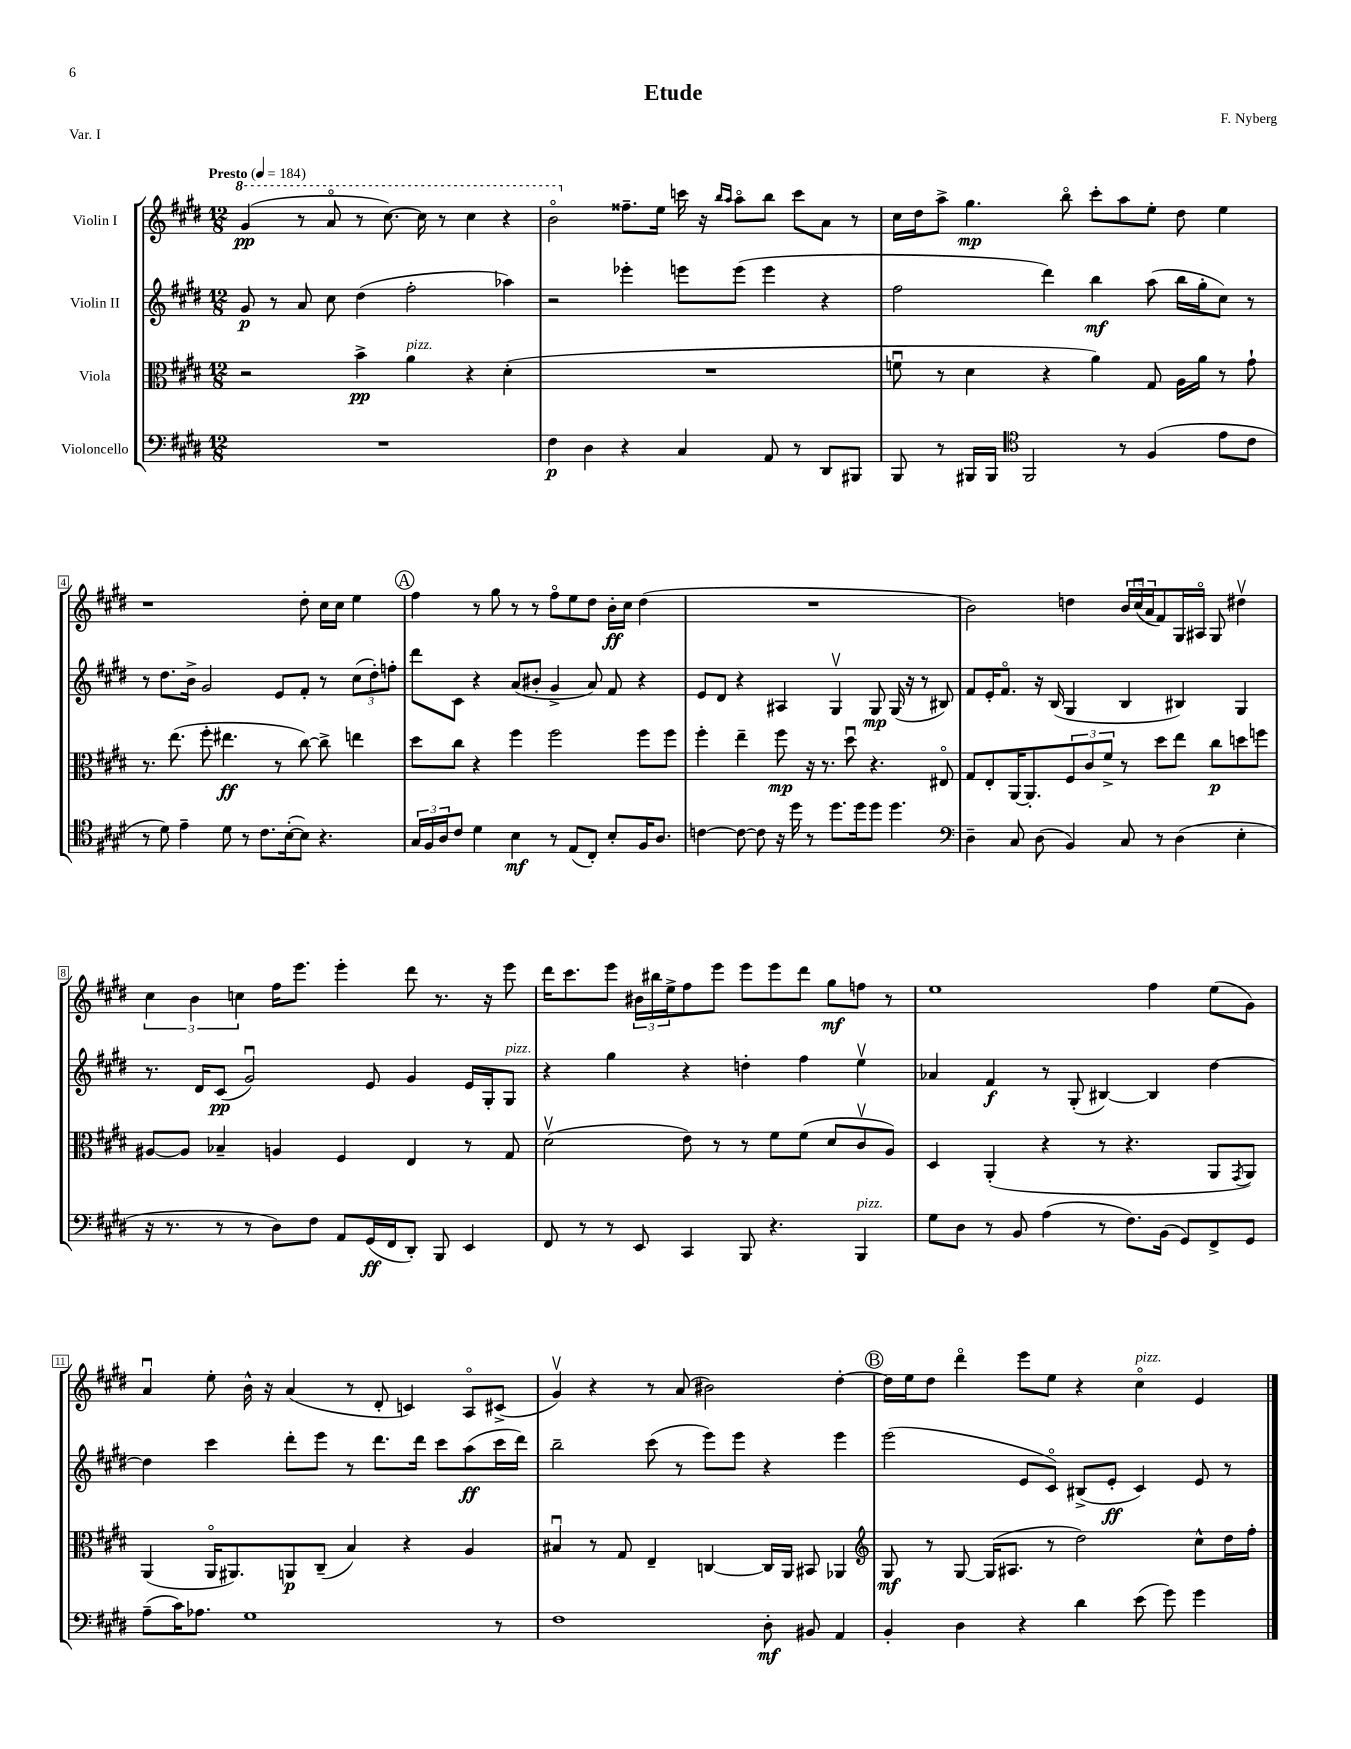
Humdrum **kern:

**kern	**kern	**kern	**kern
*staff4	*staff3	*staff2	*staff1
*clefF4	*clefC3	*clefG2	*clefG2
*k[f#c#g#d#]	*k[f#c#g#d#]	*k[f#c#g#d#]	*k[f#c#g#d#]
*M12/8	*M12/8	*M12/8	*M12/8
*MM184	*MM184	*MM184	*MM184
1.r	2r	8g#/	(4gg#/
.	.	8r	.
.	.	8a/	8r
.	.	8cc#\	8aao/
.	4b^\	(4dd#\	8r
.	.	.	[8.ccc#\)
.	4a\	2ff#'\	.
.	.	.	16ccc#\]
.	.	.	8r
.	4r	.	4ccc#\
.	(4d#'\	4aa-\)	4r
=	=	=	=
4F#\	1.r	2r	2bbo\
4D#\	.	.	.
4r	.	4eee-'\	8.ff##~\L
.	.	.	16ee\Jk
4C#/	.	8eee\L	16ccc\
.	.	.	16r
.	.	.	16qqbb/LL
.	.	.	16qqaa/JJ
.	.	(8eee\J	8aao\L
8AA/	.	4eee\	8bb\J
8r	.	.	8ccc\L
8DD#/L	.	4r	8a\J
8BBB#/J	.	.	8r
=	=	=	=
8BBB/	8fu\	2ff#\	16cc#\LL
.	.	.	16dd#\J
8r	8r	.	8aa^\J
16BBB#/LL	4d#\	.	4.gg#\
16BBB#/JJ	.	.	.
*clefC4	*	*	*
2FF#/	.	.	.
.	4r	4ddd#\)	.
.	.	.	8bbo\
.	4a\)	4bb\	8ccc#'\L
8r	.	.	8aa\
(4F#/	8G#/	(8aa\	8ee'\J
.	16A\LL	16bb\LL	8dd#\
.	16a\JJ	16gg#'\J	.
8e\L	8r	8cc#\J)	4ee\
8c#\J	8g#`\	8r	.
=	=	=	=
8r	8.r	8r	1r
8d#\)	.	8.dd#\L	.
.	(8.ee\	.	.
4e~\	.	.	.
.	.	16b^\Jk	.
.	8ff#'\	2g#/	.
8d#\	4.ee#\	.	.
8r	.	.	.
8.c#\L	.	.	.
.	8r	8e/L	.
([16B'\k	.	.	.
8B\]J)	[8cc#\)	8f#'/J	8dd#'\
4.r	8cc#^\]	8r	16cc#\LL
.	.	.	16cc#\JJ
.	4ee\	(12cc#\L	4ee\
.	.	12dd#'\)	.
.	.	12ff'\J	.
=	=	=	=
24G#/LL	8dd#\L	8ddd#\L	4ff#\
24F#/	.	.	.
24A/J	.	.	.
8c#/J	8cc#\J	8c#\J	.
4d#\	4r	4r	8r
.	.	.	8gg#\
4B\	4ff#\	(8a/L	8r
.	.	8b#'/J	8r
8r	2ff#\	4g#^/	8ff#o\L
(8E/L	.	.	8ee\
8C#'/J)	.	8a/)	8dd#\J
8B'/L	.	8f#/	16b'\LL
.	.	.	16cc#\JJ
16F#/K	8ff#\L	4r	(4dd#\
8.A/J	.	.	.
.	8ff#\J	.	.
=	=	=	=
[4c\	4ff#'\	8e/L	1.r
.	.	8d#/J	.
8c\_	4ee~\	4r	.
8c\]	.	.	.
16r	8ff#\	4A#/	.
16dd#\	.	.	.
8r	16r	.	.
.	8.r	.	.
8.dd#\L	.	4G#v/	.
.	8dd#u\	.	.
16dd#\k	.	.	.
8dd#\J	4.r	8G#/	.
4.dd#\	.	(16G#/	.
.	.	16r	.
.	.	8r	.
.	8E#o/	8B#/)	.
=	=	=	=
*clefF4	*	*	*
4D#~\	8G#/L	8f#/L	2b\)
.	8E'/	16e'/K	.
.	.	8.f#o/J	.
8C#/	[16AA/K	.	.
.	8.AA'/]	.	.
(8D#\	.	16r	.
.	.	(16B/	.
4BB/)	12F#/	4G#/	4dd\
.	12c#/	.	.
.	12f#^/J	.	.
8C#/	8r	4B/	24b/LL
.	.	.	(24cc#u/
.	.	.	24a/J
8r	8dd#\L	.	8f#/)
(4D#\	8ee\J	4B#/)	16G#/L
.	.	.	16A#o/JJ
.	8cc#\L	.	8G#/
4E'\	8dd\	4G#/	4dd#v\
.	8ff\J	.	.
=	=	=	=
16r	[8A#/L	8.r	6cc#\
8.r	.	.	.
.	8A#/]J	.	.
.	.	.	6b\
.	.	16d#/LK	.
8r	4B-~/	(8c#/J	.
.	.	.	6cc\
8r	.	2g#u/)	.
8D#\L)	4A/	.	16ff#\LK
.	.	.	8.eee\J
8F#\J	.	.	.
8AA/L	4F#/	.	4eee'\
(16GG#/L	.	8e/	.
16FF#/J	.	.	.
8DD#'/J)	4E/	4g#/	8ddd#\
8BBB/	.	.	8.r
4EE/	8r	16e/LL	.
.	.	16G#'/J	16r
.	8G#/	8G#/J	8eee\
=	=	=	=
8FF#/	(2d#v\	4r	16ddd#\LK
.	.	.	8.ccc#\
8r	.	.	.
8r	.	4gg#\	8eee\J
8EE/	.	.	24b#\LL
.	.	.	24bb#\
.	.	.	24ee^\J
4CC#/	8e\)	4r	8ff#\
.	8r	.	8eee\J
8BBB/	8r	4dd'\	8eee\L
4.r	8f#\L	.	8eee\
.	(8f#\J	4ff#\	8ddd#\J
.	8d#/L	.	8gg#\L
4BBB/	8c#v/	4eev\	8ff\J
.	8A/J)	.	8r
=	=	=	=
8G#\L	4D#/	4a-/	1ee
8D#\J	.	.	.
8r	(4AA'/	4f#/	.
8BB/	.	.	.
(4A\	4r	8r	.
.	.	(8G#'/	.
8r	8r	[4B#/)	.
8.F#\L)	4.r	.	.
.	.	4B#/]	4ff#\
(16BB\Jk	.	.	.
8GG#/L)	.	.	.
8FF#^/	8AA/L	[4dd#\	(8ee\L
.	8qGG#/	.	.
8GG#/J	8AA/J)	.	8g#\J)
=	=	=	=
(8A~\L	(4AA/	4dd#\]	4au/
16c#\K)	.	.	.
8.A-\J	.	.	.
.	16AAo/LK	4ccc#\	8ee'\
.	8.AA#/)	.	.
1G#	.	.	16b^^\
.	.	.	16r
.	8AA/	8ddd#'\L	(4a/
.	(8C#~/J	8eee\J	.
.	4B/)	8r	8r
.	.	8.ddd#\L	8d#'/
.	4r	.	4c/)
.	.	16ddd#\Jk	.
.	.	8ccc#\L	.
.	4A/	(8aa\	8Ao/L
8r	.	16ccc#\L	(8c#^/J
.	.	16ddd#\JJ)	.
=	=	=	=
1F#	4B#u/	2bb~\	4g#v/)
.	8r	.	4r
.	8G#/	.	.
.	4E~/	(8ccc#\	8r
.	.	8r	(8a/
.	[4C/	8eee\L)	2b#\)
.	.	8eee\J	.
8D#'\	16C/]LL	4r	.
.	16AA/JJ	.	.
8BB#/	8BB#/	.	.
4AA/	4AA-/	4eee\	[4dd#'\
=	=	=	=
*	*clefG2	*	*
4BB'/	8G#/	(2eee\	16dd#\]LL
.	.	.	16ee\J
.	8r	.	8dd#\J
4D#\	[8G#/	.	4ddd#o\
.	(16G#/]LK	.	.
.	8.A#/J	.	.
4r	.	8e/L	8eee\L
.	8r	8c#o/J)	8ee\J
4d#\	2dd#\)	(8B#^/L	4r
.	.	8e'/J	.
(8e\	.	4c#/)	4cc#o\
8g#\)	.	.	.
4g#\	8cc#^^\L	8e/	4e/
.	16dd#\L	8r	.
.	16ff#'\JJ	.	.
==	==	==	==
*-	*-	*-	*-
